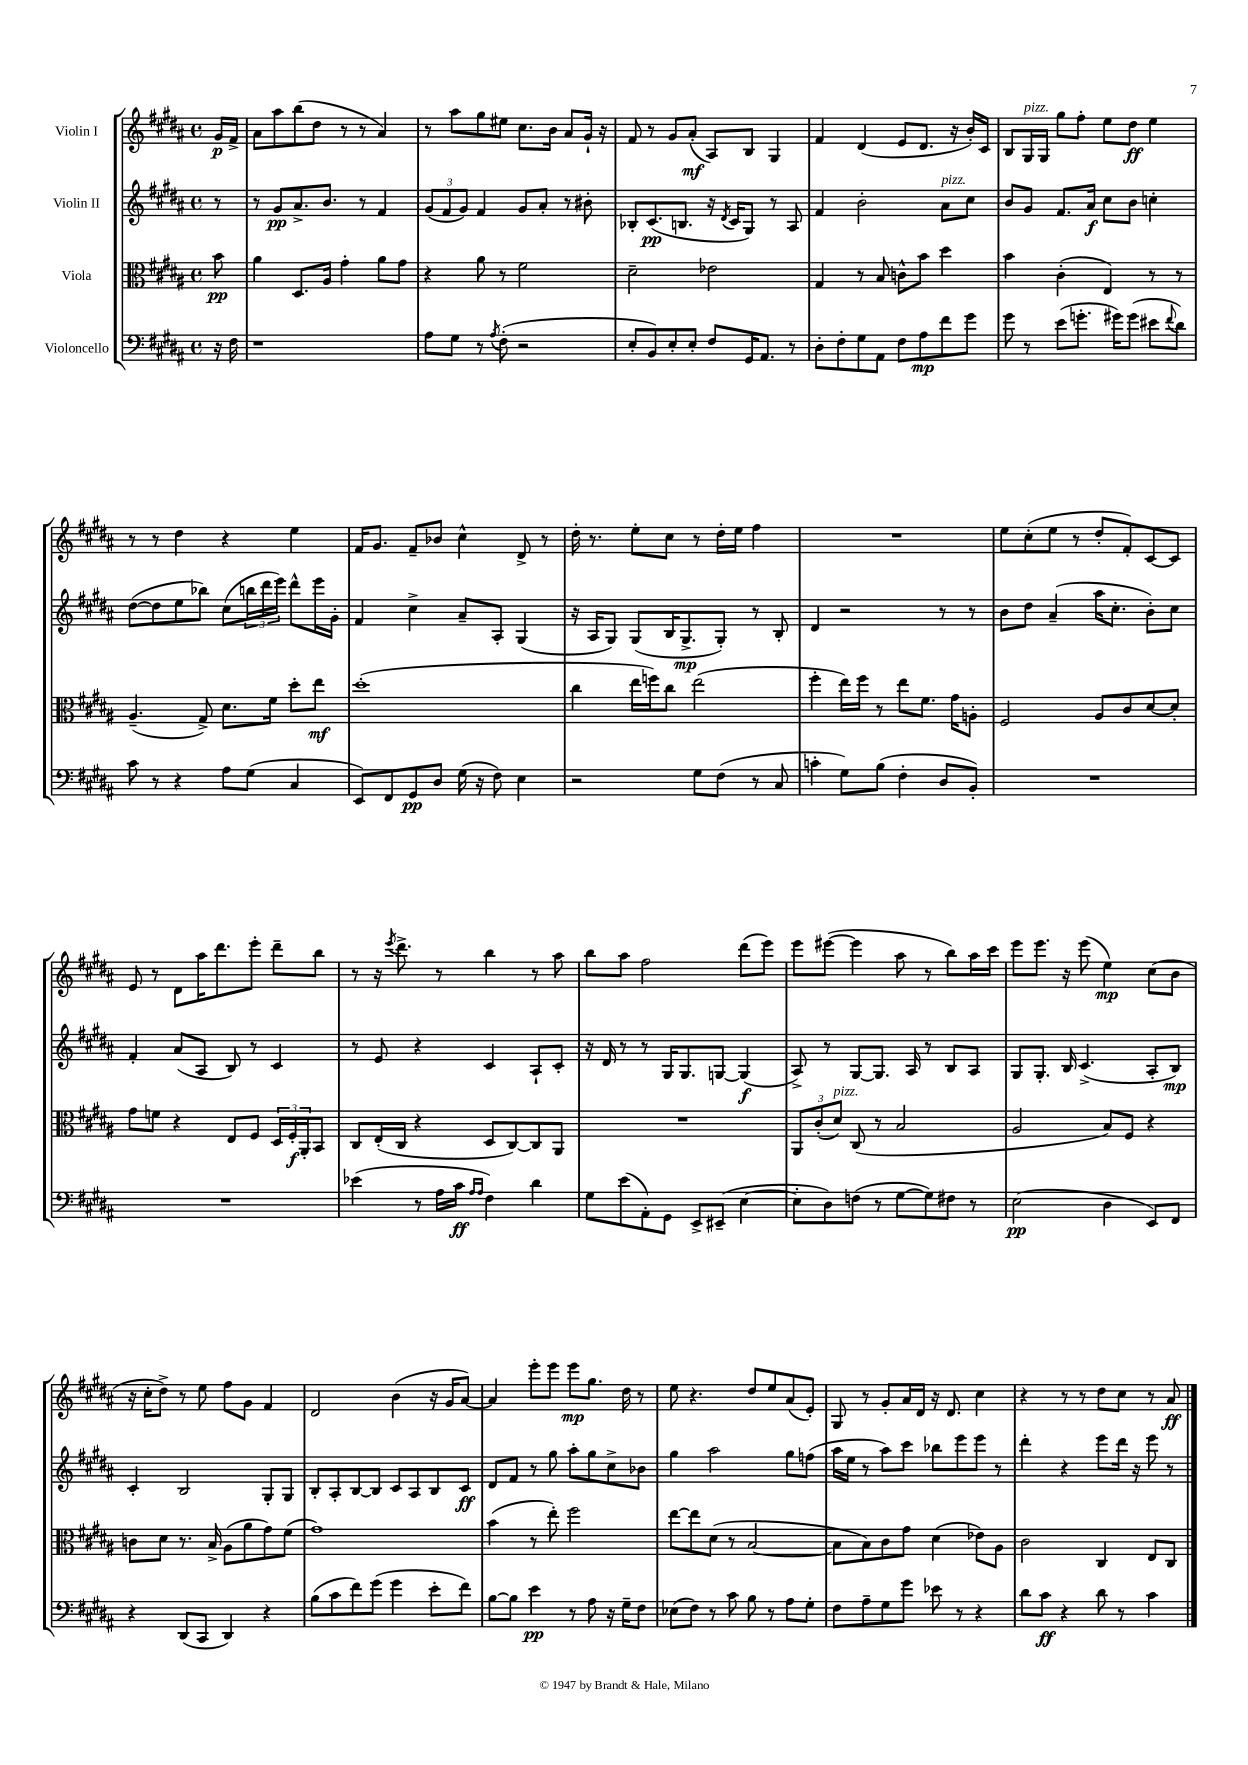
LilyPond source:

<<
\new StaffGroup <<
\new Staff = "s0" \with { instrumentName = "Violin I" } {
    \clef treble \key b \major \defaultTimeSignature \time 4/4 \partial 8
    gis'16\p fis'16-> |
    ais'8 ais''8 b''8( dis''8 r8 r8 ais'4) |
    r8 ais''8 gis''8 eis''8 cis''8. b'16 ais'8 gis'16-! r16 |
    fis'8 r8 gis'8 ais'8-.\mf( ais8) b8 gis4 |
    fis'4 dis'4( e'8 dis'8. r16 b'16-.) cis'16 |
    b8 gis16^\markup { \italic "pizz." } gis16 gis''8 fis''8-. e''8 dis''8\ff e''4 |
    r8 r8 dis''4 r4 e''4 |
    fis'16 gis'8. fis'8-- bes'8 cis''4-^ dis'8-> r8 |
    dis''16-. r8. e''8-. cis''8 r8 dis''16-. e''16 fis''4 |
    R1 |
    e''8 cis''8-.( e''8 r8 dis''8-. fis'8-.) cis'8~ cis'8 |
    e'8 r8 dis'8 ais''16 dis'''8. e'''8-. dis'''8-- b''8 |
    r8 r16 \acciaccatura { e'''8 } dis'''8.-> r8 b''4 r8 ais''8 |
    b''8 ais''8 fis''2 dis'''8( e'''8) |
    e'''8 eis'''8~( eis'''4 ais''8 r8 b''8) ais''16 cis'''16 |
    e'''8 e'''8. r16 e'''8( e''4\mp) cis''8( b'8 |
    r16 cis''16-. dis''8->) r8 e''8 fis''8 gis'8 fis'4 |
    dis'2 b'4( r16 gis'16 ais'8~) |
    ais'4 e'''8-. e'''8 e'''8\mp gis''8. dis''16 r8 |
    e''8 r4. dis''8 e''8 ais'8( e'8-.) |
    gis8 r8 gis'8-. ais'16 dis'16 r16 dis'8. cis''4 |
    r4 r8 r8 dis''8 cis''8 r8 ais'8\ff \bar "|." |
}
\new Staff = "s1" \with { instrumentName = "Violin II" } {
    \clef treble \key b \major \defaultTimeSignature \time 4/4 \partial 8
    r8 |
    r8 gis'8\pp ais'8.-> b'8. r8 fis'4 |
    \tuplet 3/2 { gis'8( fis'8 gis'8) } fis'4 gis'8 ais'8-. r8 bis'8-. |
    bes8-. cis'8.\pp( b8. r16 \acciaccatura { dis'8 } cis'16 gis8) r8 ais8 |
    fis'4 b'2-. ais'8^\markup { \italic "pizz." } cis''8 |
    b'8 gis'8 fis'8. ais'16\f cis''8 b'8 c''4-. |
    dis''8~( dis''8 e''8 bes''8) cis''8( \tuplet 3/2 { b''16 dis'''16 e'''16) } dis'''8-^ e'''16 gis'16-. |
    fis'4 cis''4-> ais'8-- ais8-. gis4( |
    r16 ais16 gis8) gis8( b16 gis8.->\mp gis8-.) r8 b8-. |
    dis'4 r2 r8 r8 |
    b'8 dis''8 ais'4--( ais''16 cis''8.-. b'8-.) cis''8 |
    fis'4-. ais'8( ais8 b8) r8 cis'4 |
    r8 e'8 r4 cis'4 ais8-! cis'8-. |
    r16 dis'16 r8 r8 gis16 gis8. g8~ g4\f( |
    ais8->) r8 gis8~ gis8. ais16 r8 b8 ais8 |
    gis8 gis8.-. b16 cis'4.->( ais8-. b8\mp) |
    cis'4-. b2 gis8-. gis8 |
    b8-. ais8-. b8~ b8 cis'8 ais8 b8 cis'8\ff |
    dis'8 fis'8 r8 gis''8 ais''8-. gis''8 cis''8-> bes'8 |
    gis''4 ais''2 gis''8 f''8( |
    ais''16 e''16 r8 ais''8) cis'''8 bes''8 e'''8 e'''8 r8 |
    dis'''4-. r4 e'''8 dis'''16 r16 e'''8 r8 \bar "|." |
}
\new Staff = "s2" \with { instrumentName = "Viola" } {
    \clef alto \key b \major \defaultTimeSignature \time 4/4 \partial 8
    b'8\pp |
    ais'4 dis8. ais16 gis'4-. ais'8 gis'8 |
    r4 ais'8 r8 fis'2 |
    dis'2-- ees'2 |
    gis4 r8 b8 c'8-^ b'8 dis''4 |
    b'4 cis'4-.( e4) r8 r8 |
    ais4.--( gis8->) dis'8. fis'16 dis''8-. e''8\mf |
    dis''1-.( |
    cis''4 e''16 f''16) cis''8 e''2( |
    fis''4-. e''16) fis''16 r8 e''8 fis'8. gis'16 a8-. |
    fis2 ais8 cis'8 dis'8~ dis'8-. |
    gis'8 f'8 r4 e8 fis8 \tuplet 3/2 { dis16 fis16-.\f ais,16-. } b,8 |
    cis8 e16-.( cis16 r4 dis8 cis8~) cis8 ais,8 |
    R1 |
    \tuplet 3/2 { ais,8 cis'8-.( dis'8^\markup { \italic "pizz." }) } cis8( r8 b2 |
    ais2 b8) fis8 r4 |
    c'8 dis'8 r8. b16-> ais8( ais'8 gis'8) fis'8( |
    gis'1) |
    b'4( r8 e''8-.) fis''2 |
    e''8~ e''8 dis'8( r8 b2~ |
    b8 b8) cis'8 gis'8 dis'4( ees'8) ais8 |
    cis'2 cis4 e8 cis8 \bar "|." |
}
\new Staff = "s3" \with { instrumentName = "Violoncello" } {
    \clef bass \key b \major \defaultTimeSignature \time 4/4 \partial 8
    r16 fis16 |
    r1 |
    ais8 gis8 r8 \acciaccatura { ais8 } fis8-.( r2 |
    e8-. b,8) e8-. e8-. fis8 gis,16 ais,8. r8 |
    dis8-. fis8-. gis8 ais,8 fis8 ais8\mp fis'8 gis'8 |
    gis'8 r8 e'8( g'8.-. gis'16) gis'8( eis'8 \appoggiatura { fis'8 } dis'8) |
    cis'8 r8 r4 ais8 gis8( cis4 |
    e,8) fis,8 gis,8\pp dis8 gis16( r16 fis8) e4 |
    r2 gis8 fis8( r8 cis8 |
    c'4-. gis8) b8( fis4-. dis8 b,8-.) |
    R1 |
    R1 |
    ees'4( r8 ais16 cis'16\ff \grace { ais16 ais16 } fis4) dis'4 |
    gis8 e'8( ais,8-.) gis,8 e,8-> eis,8--( e4~ |
    e8-. dis8) f8( r8 gis8~ gis8) fis8 r8 |
    e2\pp( dis4 e,8) fis,8 |
    r4 dis,8( cis,8 dis,4) r4 |
    b8( cis'8 fis'8) gis'8( gis'4 e'8-. fis'8) |
    b8~ b8 e'4\pp r8 ais8 r16 gis16-- fis8 |
    ees8( fis8) r8 cis'8 b8 r8 ais8 gis8-. |
    fis8 ais8-- gis8 gis'8 ees'8 r8 r4 |
    dis'8 cis'8\ff r4 dis'8 r8 cis'4 \bar "|." |
}
>>
>>
\layout { \context { \Score \remove "Bar_number_engraver" } }
